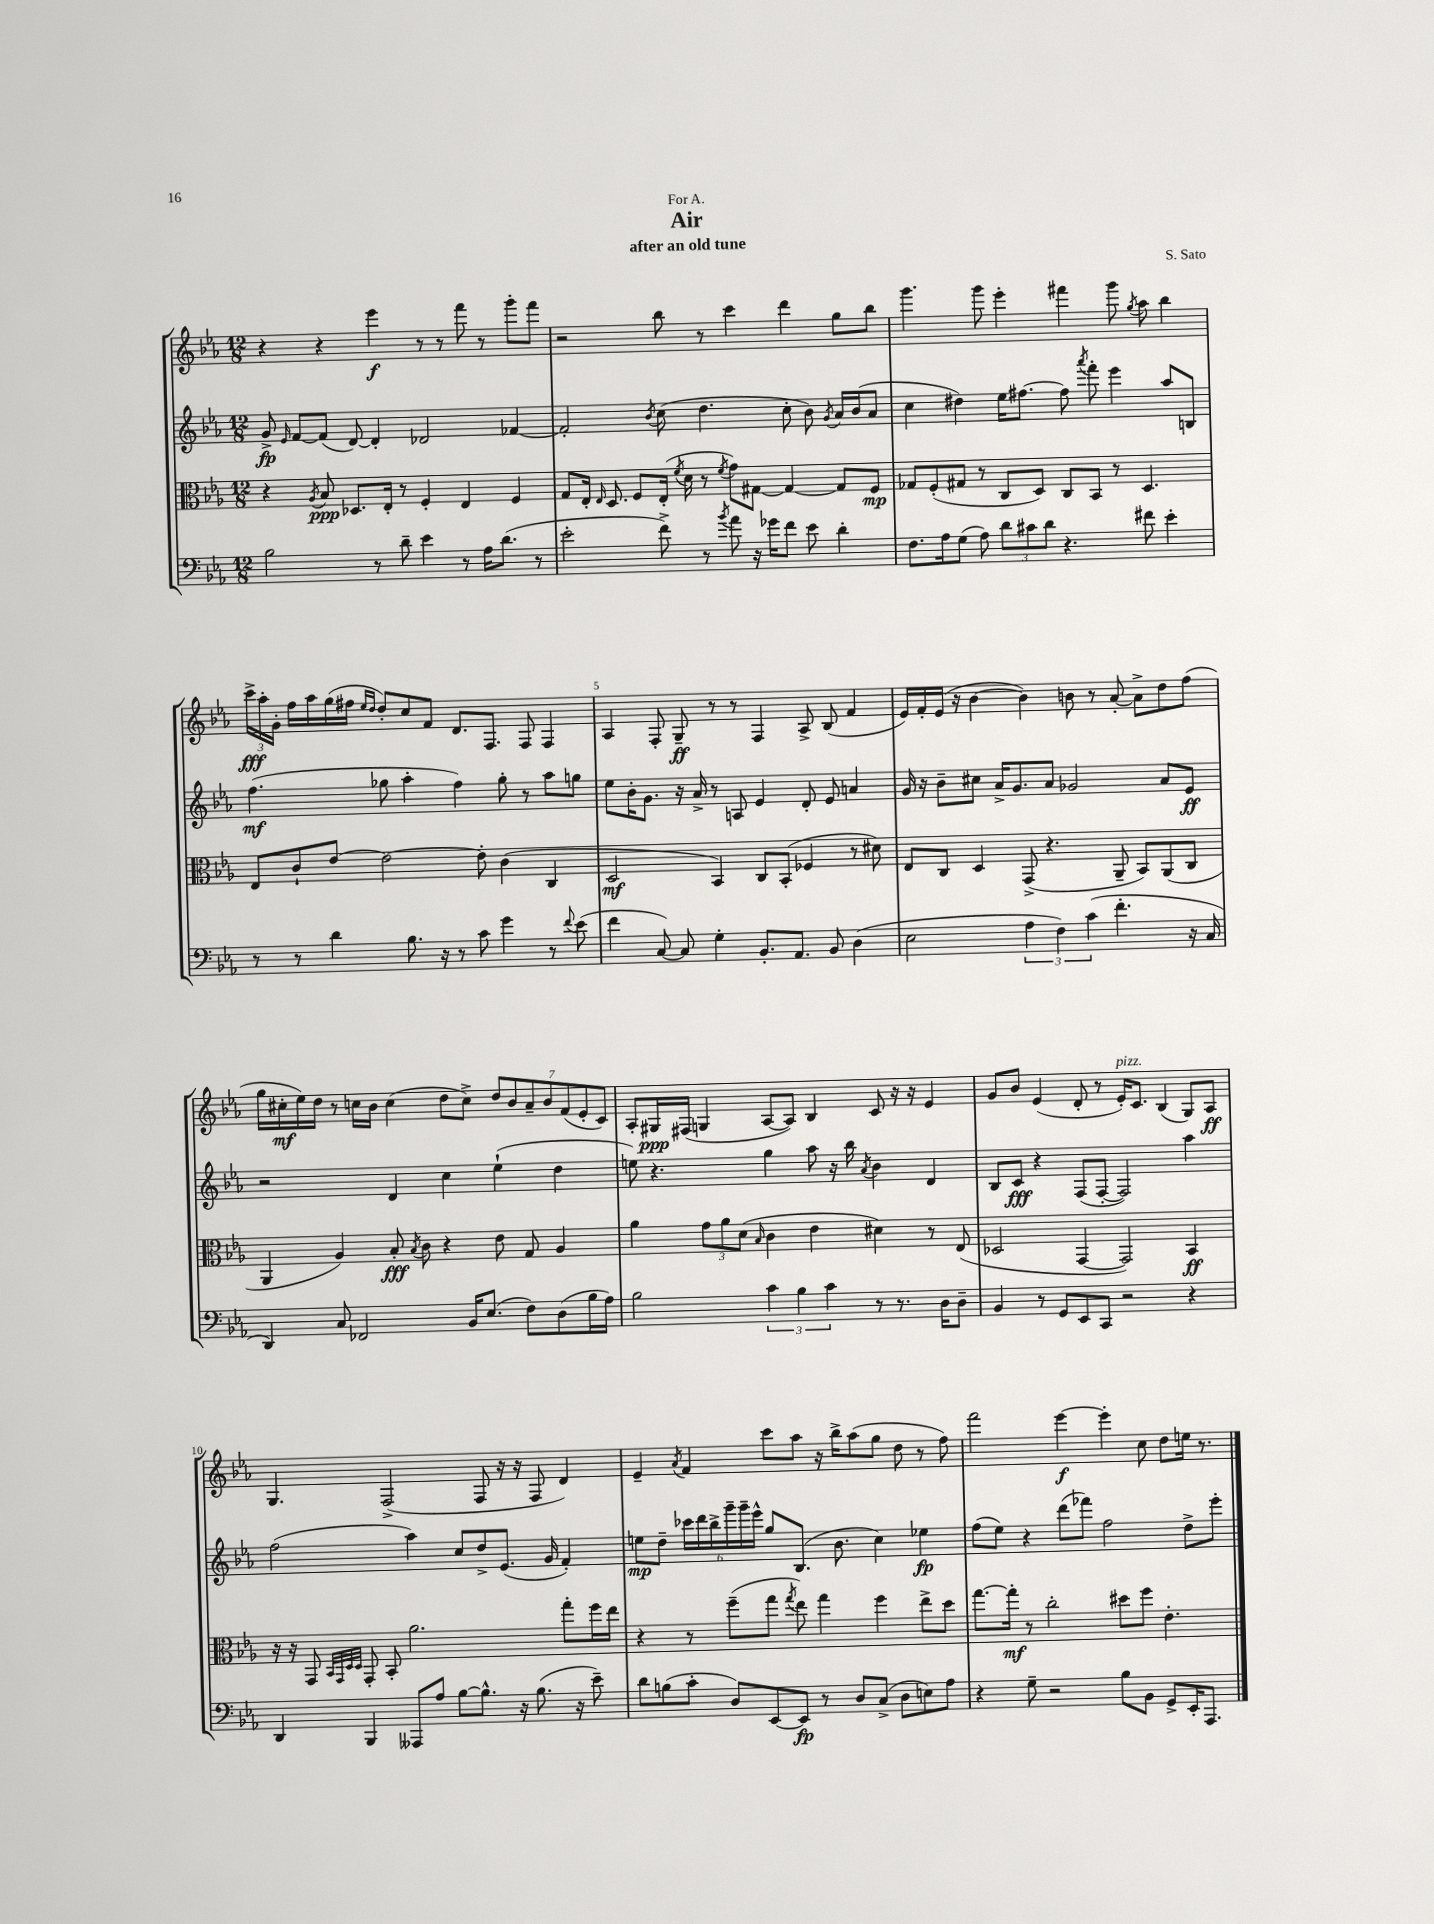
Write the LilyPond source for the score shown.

\header { title = "Air" composer = "S. Sato" subtitle = "after an old tune" dedication = "For A." }
<<
\new StaffGroup <<
\new Staff = "s0" {
    \clef treble \key ees \major \numericTimeSignature \time 12/8
    \autoBeamOff r4 r4 ees'''4\f r8 r8 f'''8 r8 g'''8[-. f'''8] |
    r2 bes''8 r8 c'''4 d'''4 g''8[ bes''8] |
    g'''4. g'''8 ees'''4-. fis'''4 g'''8 \acciaccatura { g''8 } aes''8 bes''4 |
    \tuplet 3/2 { c'''16[->\fff aes''16-. g'16]-. } f''16[ aes''16 g''16( fis''16] \grace { ees''16[ d''16] } d''8[-.) c''8 f'8] d'8.[ f8.] f8 f4 |
    aes4 f8-. g8--\ff r8 r8 f4 aes8-> bes8( f'4 |
    ees'16[) f'16-. ees'16]( r16 bes'4~ bes'4) b'8 r8 aes'8~-. aes'8[-> d''8 f''8]( |
    g''16[ cis''16-.\mf ees''16) d''16] r8 c''16[ bes'16] c''4( d''8[ c''8]->) \tuplet 7/4 { d''8[ bes'8 aes'8-- bes'8 f'8( ees'8-. c'8]) } |
    aes8[-. gis16\ppp fis16]( g4 aes8[~ aes8]) bes4 c'8 r16 r16 ees'4 |
    g'8[ bes'8] ees'4( d'8-. r8 ees'16[-.^\markup { \italic "pizz." }) c'8.] bes4( g8[) aes8]\ff |
    g4. f2->( f8 r16 r16 f8 d'4) |
    ees'4-- \acciaccatura { aes'8 } f'4 c'''8[ aes''8] r16 bes''16[-> aes''8( g''8] d''8 r8 f''8) |
    f'''2 ees'''4~\f ees'''4-. c''8 d''8[ e''16] r8. \bar "|." |
}
\new Staff = "s1" {
    \clef treble \key ees \major \numericTimeSignature \time 12/8
    \autoBeamOff g'8->\fp \grace { ees'16 } f'8[~ f'8]( d'8~) d'4-. des'2 fes'4~ |
    fes'2-. \acciaccatura { bes'8 } c''8( d''4. c''8-. bes'8) \acciaccatura { g'8 } aes'16[ bes'16( aes'8] |
    c''4 dis''4) ees''16[ fis''8.]~ fis''8 \acciaccatura { aes'''8 } f'''8-. ees'''4 aes''8[ b8] |
    f''4.\mf( ges''8 aes''4-. f''4) ges''8-. r8 aes''8[ g''8] |
    ees''8[ bes'16-. g'8.] r16 aes'16-> r8 a8 ees'4 d'8-. ees'8 a'4 |
    g'16 r16 bes'8[-- cis''8] aes'16[-> g'8. aes'8] ges'2 aes'8[ ees'8]\ff |
    r2 d'4 c''4 ees''4-!( d''4 |
    e''8) r4. g''4 aes''8 r16 bes''16 \acciaccatura { aes'8 } bes'4 d'4 |
    bes8[ c'8]\fff r4 f8[( f8]~-. f2) aes''4 |
    f''2( aes''4) c''8[ d''8-> ees'8.]( g'16 f'4-.) |
    e''8[\mp d''8]-- \tuplet 6/4 { ces'''16[ d'''16 bes''16-> g'''16-- g'''16-- ees'''16]-^ } g''8[ bes8.]( bes'8. c''4) ees''4\fp |
    f''8[( ees''8]) r4 d'''8[( fes'''8]) f''2 d''8[-> ees'''8]-. \bar "|." |
}
\new Staff = "s2" {
    \clef alto \key ees \major \numericTimeSignature \time 12/8
    \autoBeamOff r4 \acciaccatura { aes8 } bes8\ppp des8.[ ees16]-. r8 f4-. ees4 f4 |
    g8[ ees16]-. \grace { ees16 } d8. f8[ ees16]-.( \acciaccatura { f'8 } d'16 r8 \acciaccatura { f'8 } g'8[) gis8]~ gis4~ gis8[ f8]\mp |
    ges8[ f8-.( gis8] r8 c8[ d8]) c8[ bes,8] r8 d4. |
    ees8[ c'8-! ees'8]~ ees'2~ ees'8-. c'4( c4 |
    d2\mf bes,4) c8[ bes,8]-.( fes4 r8 dis'8) |
    ees8[ c8] d4 g,8->( r4. aes,8-- bes,8[) aes,8( c8] |
    aes,4 aes4) bes8-.\fff \acciaccatura { bes8 } c'8 r4 ees'8 g8 aes4 |
    aes'4 \tuplet 3/2 { g'8[ aes'8 d'8]( } \grace { bes16 } c'4 ees'4 dis'4) r8 ees8( |
    des2 g,4~ g,2) bes,4\ff |
    r16 r16 g,8 \grace { bes,32[ g,32 d32 d32] } g,8-. bes,8-. aes'2. g''8[-. f''16 ees''16] |
    r4 r8 f''8[--( g''8] \acciaccatura { g''8 } ees''8) g''4 f''4 ees''8[-> d''8] |
    g''8.[~ g''16]-.\mf r8 c''2-. dis''8[ f''8] ees'4.-. \bar "|." |
}
\new Staff = "s3" {
    \clef bass \key ees \major \numericTimeSignature \time 12/8
    \autoBeamOff bes2 r8 d'8-- ees'4 r8 aes16[ d'8.]( r8 |
    ees'2-. f'8->) r8 \acciaccatura { bes'8 } aes'8 r16 ges'16[ f'8] ees'8 d'4-. |
    f8.[ aes16 g8]( aes8) \tuplet 3/2 { d'8[ cis'8 d'8] } r4. fis'8 ees'4-. |
    r8 r8 d'4 bes8. r16 r8 c'8 g'4 r8 \appoggiatura { f'8 } ees'8( |
    f'4 c8~) c8 g4-. bes,8.[-. aes,8.] bes,8 d4( |
    ees2 \tuplet 3/2 { aes4 f4) c'4( } f'4.-. r16 c16 |
    d,4) c8 fes,2 bes,16[ ees8.]( f8[) d8( bes16 aes16]) |
    bes2 \tuplet 3/2 { c'4 bes4 c'4 } r8 r8. d16[ d8]-- |
    bes,4 r8 g,8[ ees,8 c,8] r2 r4 |
    d,4 bes,,4 aeses,,8[ aes8] bes8[~ bes8.]-^ r16 bes8.( r16 ees'8--) |
    d'8[ b8( c'8]-. d8[) ees,8~ ees,8]\fp r8 d8[ c8]->( d8[ e8) aes8] |
    r4 g8-- r2 bes8[ bes,8] g,8[-> ees,16-. aes,,8.] \bar "|." |
}
>>
>>
\layout { \context { \Score \override BarNumber.break-visibility = ##(#f #t #t) barNumberVisibility = #(every-nth-bar-number-visible 5) } }
